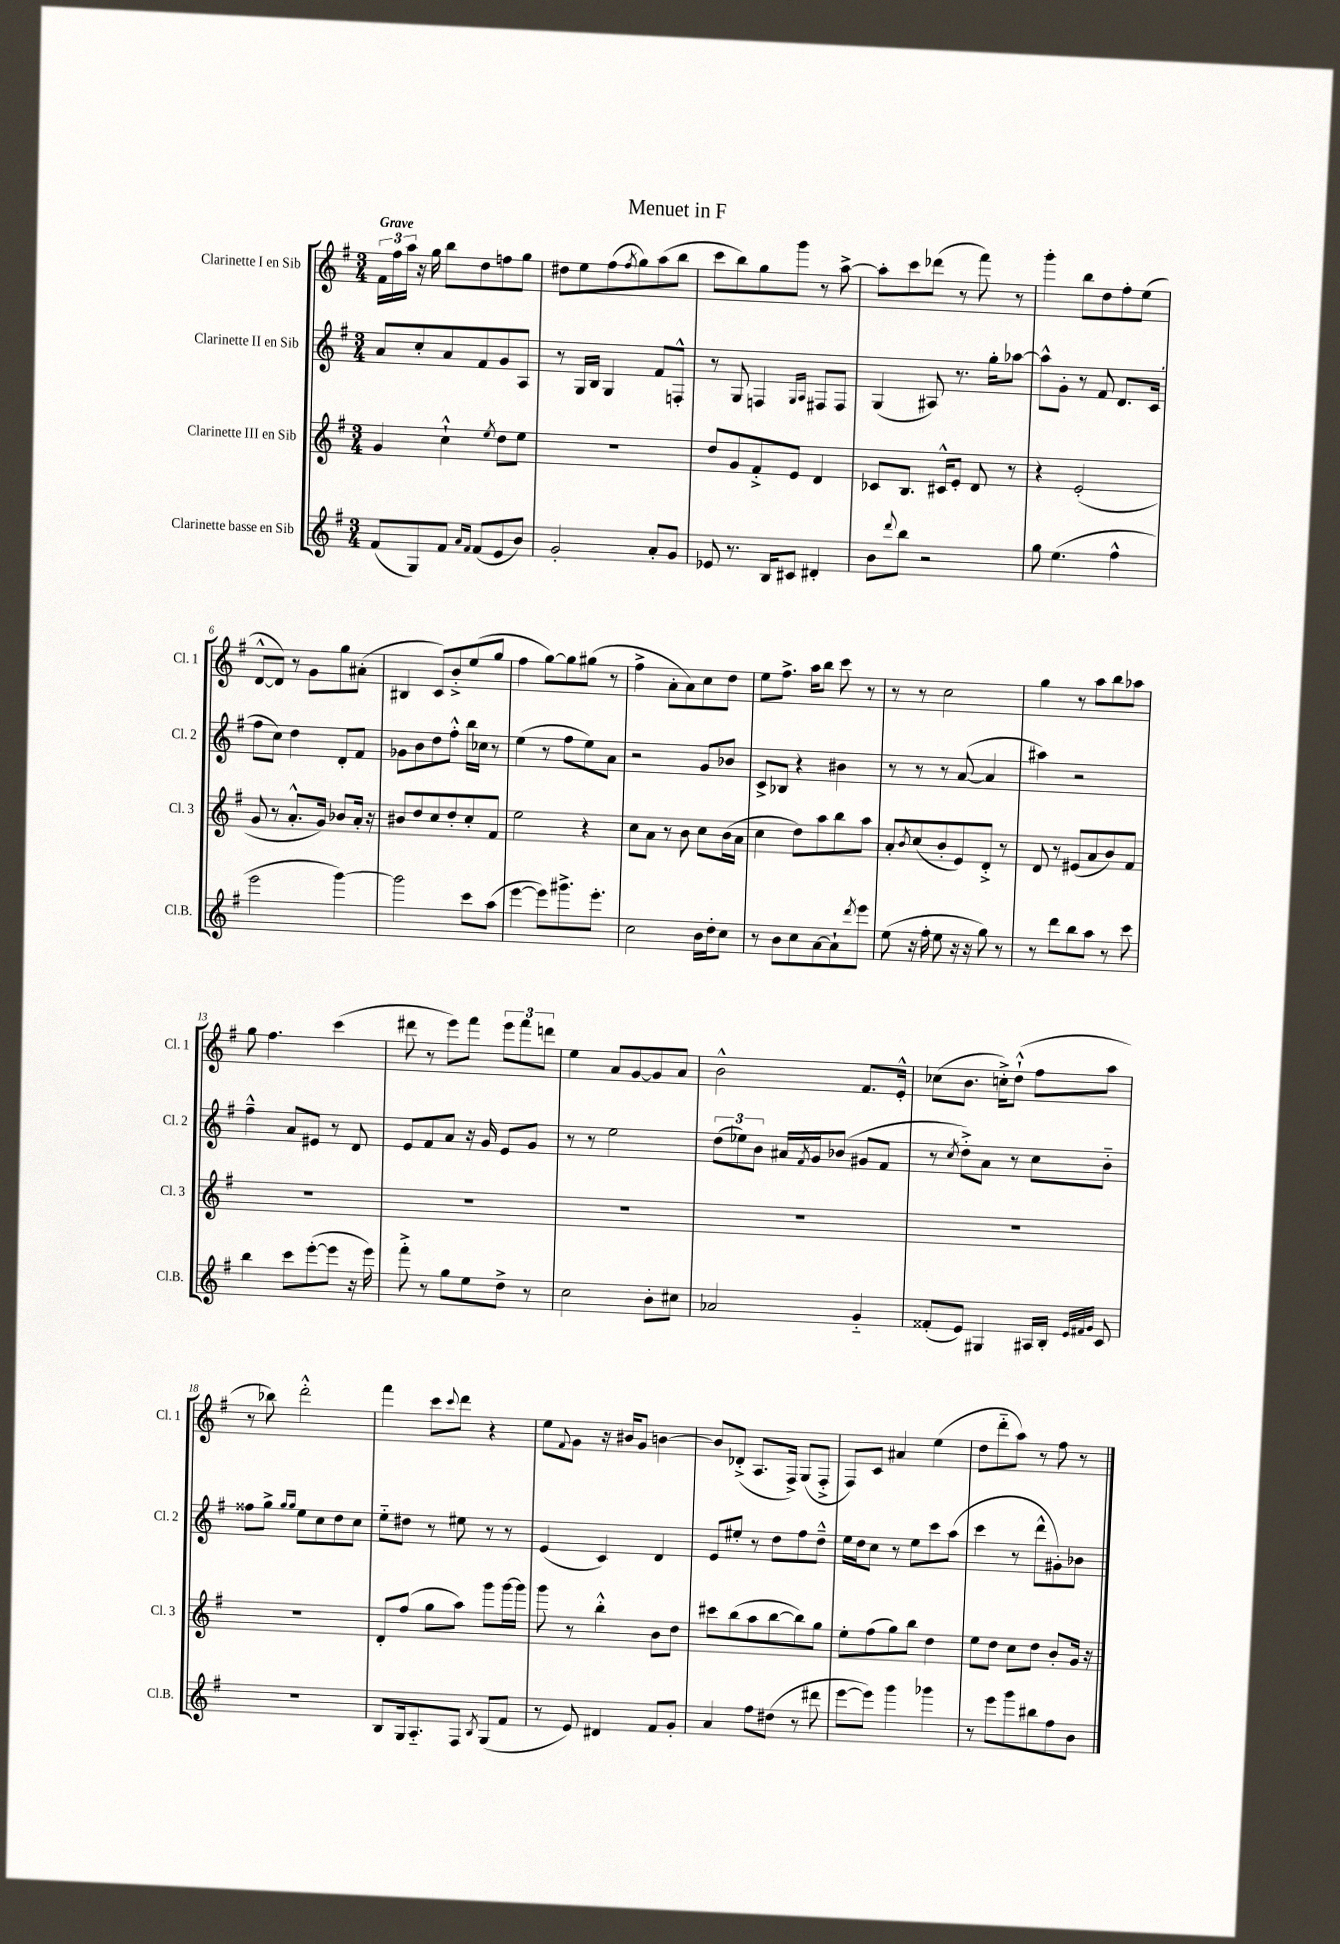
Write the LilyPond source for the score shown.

\header { title = "Menuet in F" }
<<
\new StaffGroup <<
\new Staff = "s0" \with { instrumentName = "Clarinette I en Sib" shortInstrumentName = "Cl. 1" } {
    \clef treble \key g \major \numericTimeSignature \time 3/4 \tempo "Grave"
    \tuplet 3/2 { fis'16 fis''16 a''16 } r16 g''16 b''8 d''8 f''8 g''8 |
    dis''8 e''8 fis''8( \acciaccatura { fis''8 } g''8) a''8( b''8 |
    c'''8 b''8) g''8 g'''8 r8 a''8~-> |
    a''8-. c'''8 des'''8( r8 fis'''8) r8 |
    g'''4-. b''8 d''8 fis''8-. e''8( |
    d'8~-^ d'8) r8 g'8 g''8 ais'8-.( |
    bis4 c'8) b'8-.-> e''8( g''8 |
    fis''4 g''8~) g''8 gis''8( r8 |
    fis''4-> a'8-. a'8) c''8 d''8 |
    e''8 fis''8.-> a''16 b''8 c'''8 r8 |
    r8 r8 c''2 |
    g''4 r8 a''8 b''8 aes''8 |
    g''8 fis''4. c'''4( |
    dis'''8 r8 e'''8) fis'''8 \tuplet 3/2 { e'''8 fis'''8 d'''8 } |
    e''4 a'8 g'8~ g'8 a'8 |
    b'2-^ fis'8. e'16-.-^ |
    ces''8( b'8. c''16-.->) d''8-!-^( fis''8 a''8 |
    r8 bes''8) d'''2-.-^ |
    fis'''4 c'''8 \appoggiatura { c'''8 } d'''8 r4 |
    e''8 \appoggiatura { fis'8 } g'8 r16 bis'16 g'8 b'4~ |
    b'8 des'8-.->( a8. fis16->) g8( fis8-.-> |
    fis8) c'8 ais'4 e''4( |
    d''8 d'''8-_ a''8) r8 fis''8 r8 \bar "|." |
}
\new Staff = "s1" \with { instrumentName = "Clarinette II en Sib" shortInstrumentName = "Cl. 2" } {
    \clef treble \key g \major \numericTimeSignature \time 3/4
    a'8 c''8-. a'8 fis'8 g'8 a8 |
    r8 g16 b16 g4 fis'8 f8-.-^ |
    r8 g8 f4 \grace { g16 a16 } fis8 fis8 |
    g4( ais8) r8. g''16-. aes''8~ |
    aes''8-^ g'8-. r8 fis'8 d'8. c'16( |
    fis''8 c''8) d''4 d'8-. fis'8 |
    ges'8 b'8 d''8 fis''8-.-^ b''16 ces''16 r8 |
    e''4( r8 fis''8 e''8) a'8 |
    r2 g'8 bes'8 |
    c'8-> bes8 r4 bis'4 |
    r8 r8 r8 a'8~( a'4 |
    ais''4) r2 |
    fis''4---^ a'8 eis'8 r8 d'8 |
    e'8 fis'8 a'8 r16 g'16 e'8 g'8 |
    r8 r8 e''2 |
    \tuplet 3/2 { d''8( ees''8) b'8 } ais'16 \acciaccatura { fis'8 } g'16 bes'8( gis'8 fis'8 |
    r8 \acciaccatura { c''8 } d''8-.->) a'8 r8 c''8 b'8-_ |
    fisis''8 g''8-> \grace { g''16 g''16 } e''8 c''8 d''8 c''8 |
    e''8-_ dis''8 r8 eis''8 r8 r8 |
    e'4( c'4) d'4 |
    e'8 eis''8-. r8 d''8 fis''8 d''8---^ |
    e''16 d''16 c''8 r8 e''8 c'''8 a''8( |
    c'''4 r8 d'''8-^ gis'8-.) bes'8 \bar "|." |
}
\new Staff = "s2" \with { instrumentName = "Clarinette III en Sib" shortInstrumentName = "Cl. 3" } {
    \clef treble \key g \major \numericTimeSignature \time 3/4
    g'4 c''4-!-^ \acciaccatura { e''8 } d''8 e''8 |
    R2. |
    d''8 g'8 fis'8-.-> e'8 d'4 |
    ces'8 b8. cis'16-^ e'8-. d'8 r8 |
    r4 e'2-.( |
    g'8 r8 a'8.-.-^ g'16) bes'8 a'16-. r16 |
    bis'8 d''8 c''8 d''8-. c''8-. fis'8 |
    e''2 r4 |
    c''8 a'8 r8 b'8 c''8 b'16( a'16 |
    c''4 d''8) a''8 b''8 a''8 |
    a'8-. \acciaccatura { b'8 } c''8( b'8-. e'8) d'8-.-> r8 |
    d'8 r8 eis'8( a'8 b'8) fis'8 |
    R2. |
    R2. |
    R2. |
    R2. |
    R2. |
    R2. |
    d'8-. fis''8( g''8 a''8) g'''8 g'''16~ g'''16 |
    g'''8 r8 b''4-.-^ b'8 d''8 |
    cis'''8 b''8( a''8 b''8~ b''8) g''8 |
    e''8-. fis''8( g''8) b''8 d''4 |
    e''8 d''8 c''8 d''8 b'8-. g'16 r16 \bar "|." |
}
\new Staff = "s3" \with { instrumentName = "Clarinette basse en Sib" shortInstrumentName = "Cl.B." } {
    \clef treble \key g \major \numericTimeSignature \time 3/4
    fis'8( g8) fis'8 \grace { a'16 fis'16 } fis'8( e'8 b'8) |
    g'2-. a'8-. g'8 |
    ees'8 r8. b16 cis'8 dis'4-. |
    b'8 \appoggiatura { d'''8 } b''8 r2 |
    g''8 e''4.( fis''4-^ |
    e'''2 g'''4~) |
    g'''2 c'''8 a''8( |
    e'''4~ e'''8) gis'''8.-> e'''8.-. |
    c''2 b'16 d''16-. c''8 |
    r8 b'8 c''8 a'8~ a'8-! \acciaccatura { d'''8 } e'''8 |
    e''8( r16 fis''16-. e''8 r16 r16 g''8) r8 |
    r8 d'''8 b''8 a''8 r8 c'''8 |
    b''4 c'''8 e'''8~-.( e'''8 r16 e'''16) |
    fis'''8-.-> r8 g''8 e''8 d''8-> r8 |
    c''2 b'8-. cis''8 |
    aes'2 g'4-_ |
    fisis'8-.( e'8) gis4 ais16 b16-. \grace { e'32 fis'32 g'32 } c'8 |
    R2. |
    b8 g16 a8.-_ fis8 \acciaccatura { b8 } g8( fis'8 |
    r8 e'8) dis'4 fis'8 g'8-. |
    a'4 fis''8 dis''8( r8 dis'''8 |
    e'''8~ e'''8) g'''4 ges'''4 |
    r8 e'''8 g'''8 bis''8 fis''8 b'8 \bar "|." |
}
>>
>>
